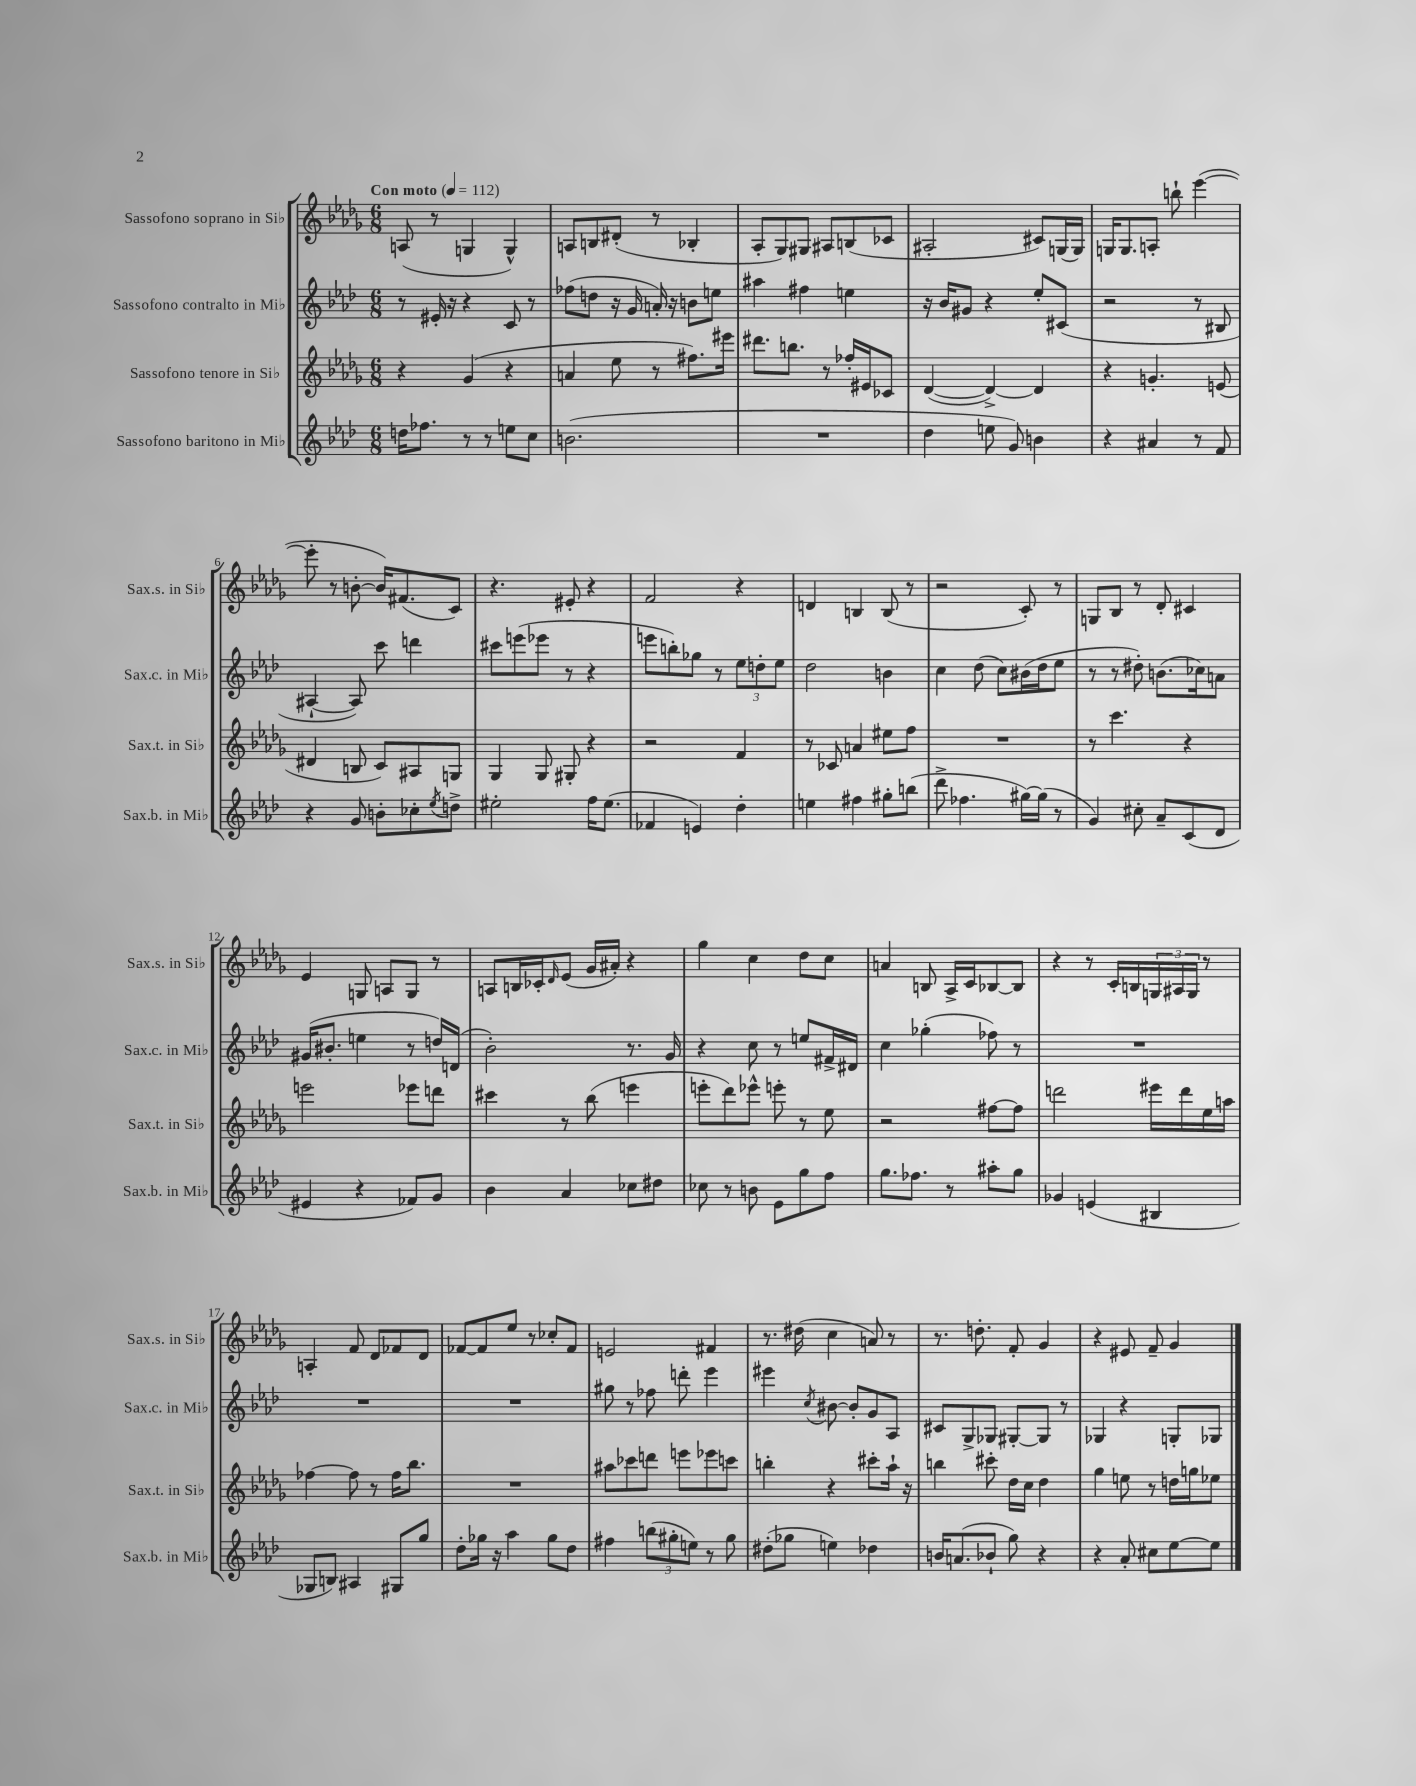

**kern	**kern	**kern	**kern
*staff4	*staff3	*staff2	*staff1
*clefG2	*clefG2	*clefG2	*clefG2
*k[b-e-a-d-]	*k[b-e-a-d-g-]	*k[b-e-a-d-]	*k[b-e-a-d-g-]
*M6/8	*M6/8	*M6/8	*M6/8
*MM112	*MM112	*MM112	*MM112
16dd	4r	8r	(8A
8.ff-	.	.	.
.	.	16e#'	8r
.	.	16r	.
8r	(4g-	4r	4G
8r	.	.	.
8ee	4r	8c	4G^^)
8cc	.	8r	.
=	=	=	=
(2.b	4a	(8ff-	8A
.	.	8dd	8B
.	8ee-	16r	(8d#'
.	.	16g	.
.	8r	16a')	8r
.	.	16r	.
.	8.ff#)	8b	4B-'
.	.	8ee	.
.	16eee#	.	.
=	=	=	=
2.r	8.ddd#	4aa#	8A-'
.	.	.	8G-)
.	8.bb	.	.
.	.	4ff#	8G#
.	8r	.	8A#
.	16ff-'	4ee	(8B
.	16e#	.	.
.	8c-	.	8c-
=	=	=	=
4dd-	([4d-	16r	2A#'
.	.	16b-	.
.	.	8g#	.
8ee	4d-^_)	4r	.
8g)	.	.	.
4b	4d-]	8ee-'	8c#)
.	.	(8c#	(16G
.	.	.	16G)
=	=	=	=
4r	4r	2r	16G
.	.	.	8.G
4a#	4.g'	.	8A'
.	.	.	8bb`
8r	.	8r	([4eee-
8f	(8e	8B#	.
=	=	=	=
4r	4d#	[4A#`	8eee-']
.	.	.	8r
8g	8B	8A#])	[8b'
8b'	8c)	8ccc	16b])
.	.	.	(8.f#
8cc-'	8A#	4ddd	.
8qee-	.	.	.
8dd^	8G	.	8c)
=	=	=	=
2ee#'	4G-	8ccc#	4.r
.	.	(8eee	.
.	8G-	8eee-	.
.	8G#'	8r	8e#'
16ff	4r	4r	4r
(8.ee#	.	.	.
=	=	=	=
4f-	2r	8eee	2f
.	.	8bb')	.
4e)	.	8gg-	.
.	.	8r	.
4dd-'	4f	12ee-	4r
.	.	12dd'	.
.	.	12ee-	.
=	=	=	=
4ee	8r	2dd-	4d
.	8c-	.	.
4ff#	4a	.	4B
8gg#'	8ee#	4b	(8B
(8bb	8ff	.	8r
=	=	=	=
8ddd-^	2.r	4cc	2r
4.ff-	.	.	.
.	.	(8dd-	.
.	.	8cc)	.
[16gg#)	.	(16b#	8c')
(16gg#]	.	16dd-	.
8r	.	8ee-	8r
=	=	=	=
4g)	8r	8r	8G
.	4.ccc	8r	8B-
8cc#'	.	8dd#')	8r
8a-~	.	(8.b	8d-'
(8c	4r	.	4c#
.	.	16cc-)	.
8d-	.	8a	.
=	=	=	=
4e#	2eee	(16g#	4e-
.	.	8.b#'	.
4r	.	4ee	8G
.	.	.	8A
8f-)	8eee-	8r	8G
8g	8ddd	16dd)	8r
.	.	(16d	.
=	=	=	=
4b-	4ccc#	2b-')	8A
.	.	.	16B
.	.	.	16c-'
.	.	.	16qqd-
4a-	8r	.	(8e-
.	(8bb-	.	16g-
.	.	.	16a#')
8cc-	4eee	8.r	4r
8dd#	.	.	.
.	.	16g	.
=	=	=	=
8cc-	8eee'	4r	4gg-
8r	8ddd-)	.	.
8b	8eee-^^	8cc	4cc
8e-	8eee'	8r	.
8gg	8r	8ee	8dd-
8ff	8ee-	16f#^	8cc
.	.	16d#	.
=	=	=	=
8.gg	2r	4cc	4a
8.ff-	.	.	.
.	.	(4gg-'	8B
8r	.	.	16A-^
.	.	.	16c
8aa#'	[8ff#	8ff-)	[8B-
8gg	8ff#]	8r	8B-]
=	=	=	=
4g-	2ddd	2.r	4r
(4e	.	.	8r
.	.	.	16c'
.	.	.	16B
4B#	16eee#	.	24G
.	.	.	24A#
.	16ddd	.	.
.	.	.	24G
.	16ee-	.	8r
.	16aa	.	.
=	=	=	=
8G-	[4ff-	2.r	4A'
8B)	.	.	.
4A#	8ff-]	.	8f
.	8r	.	8d-
8G#	16ff-	.	8f-
.	8.bb-	.	.
8gg	.	.	8d-
=	=	=	=
8dd-'	2.r	2.r	[8f-
16gg-	.	.	8f-]
16r	.	.	.
4aa-	.	.	8ee-
.	.	.	8r
8gg-	.	.	8cc-'
8dd-	.	.	8f-
=	=	=	=
4ff#	8aa#	8gg#	2e
.	8ccc-	8r	.
(12bb	8ddd	8ff-	.
12gg#'	.	.	.
.	8eee	8ddd'	.
12ee)	.	.	.
8r	8eee-	4eee-	4f#
8gg#	8ccc	.	.
=	=	=	=
(8dd#'	4bb'	4eee#	8.r
8gg-	.	.	.
.	.	.	(16dd#
.	.	8qcc	.
4ee)	4r	[8b#	4cc
.	.	8b#']	.
4dd-	8ccc#'	8g	8a)
.	16aa-`	8A-	8r
.	16r	.	.
=	=	=	=
16b	4bb	8c#	8.r
(8.a	.	.	.
.	.	8G^	.
.	.	.	8.dd'
8b-`	8ccc#'	8G-	.
8gg)	16dd-	[8G#'	8f'
.	16cc	.	.
4r	4dd-	8G#]	4g-
.	.	8r	.
=	=	=	=
4r	4gg-	4G-	4r
8a-'	8ee	4r	8e#
8cc#	8r	.	8f~
[8ee-	16dd	8G'	4g-
.	16gg	.	.
8ee-]	8ee-	8G-	.
==	==	==	==
*-	*-	*-	*-
